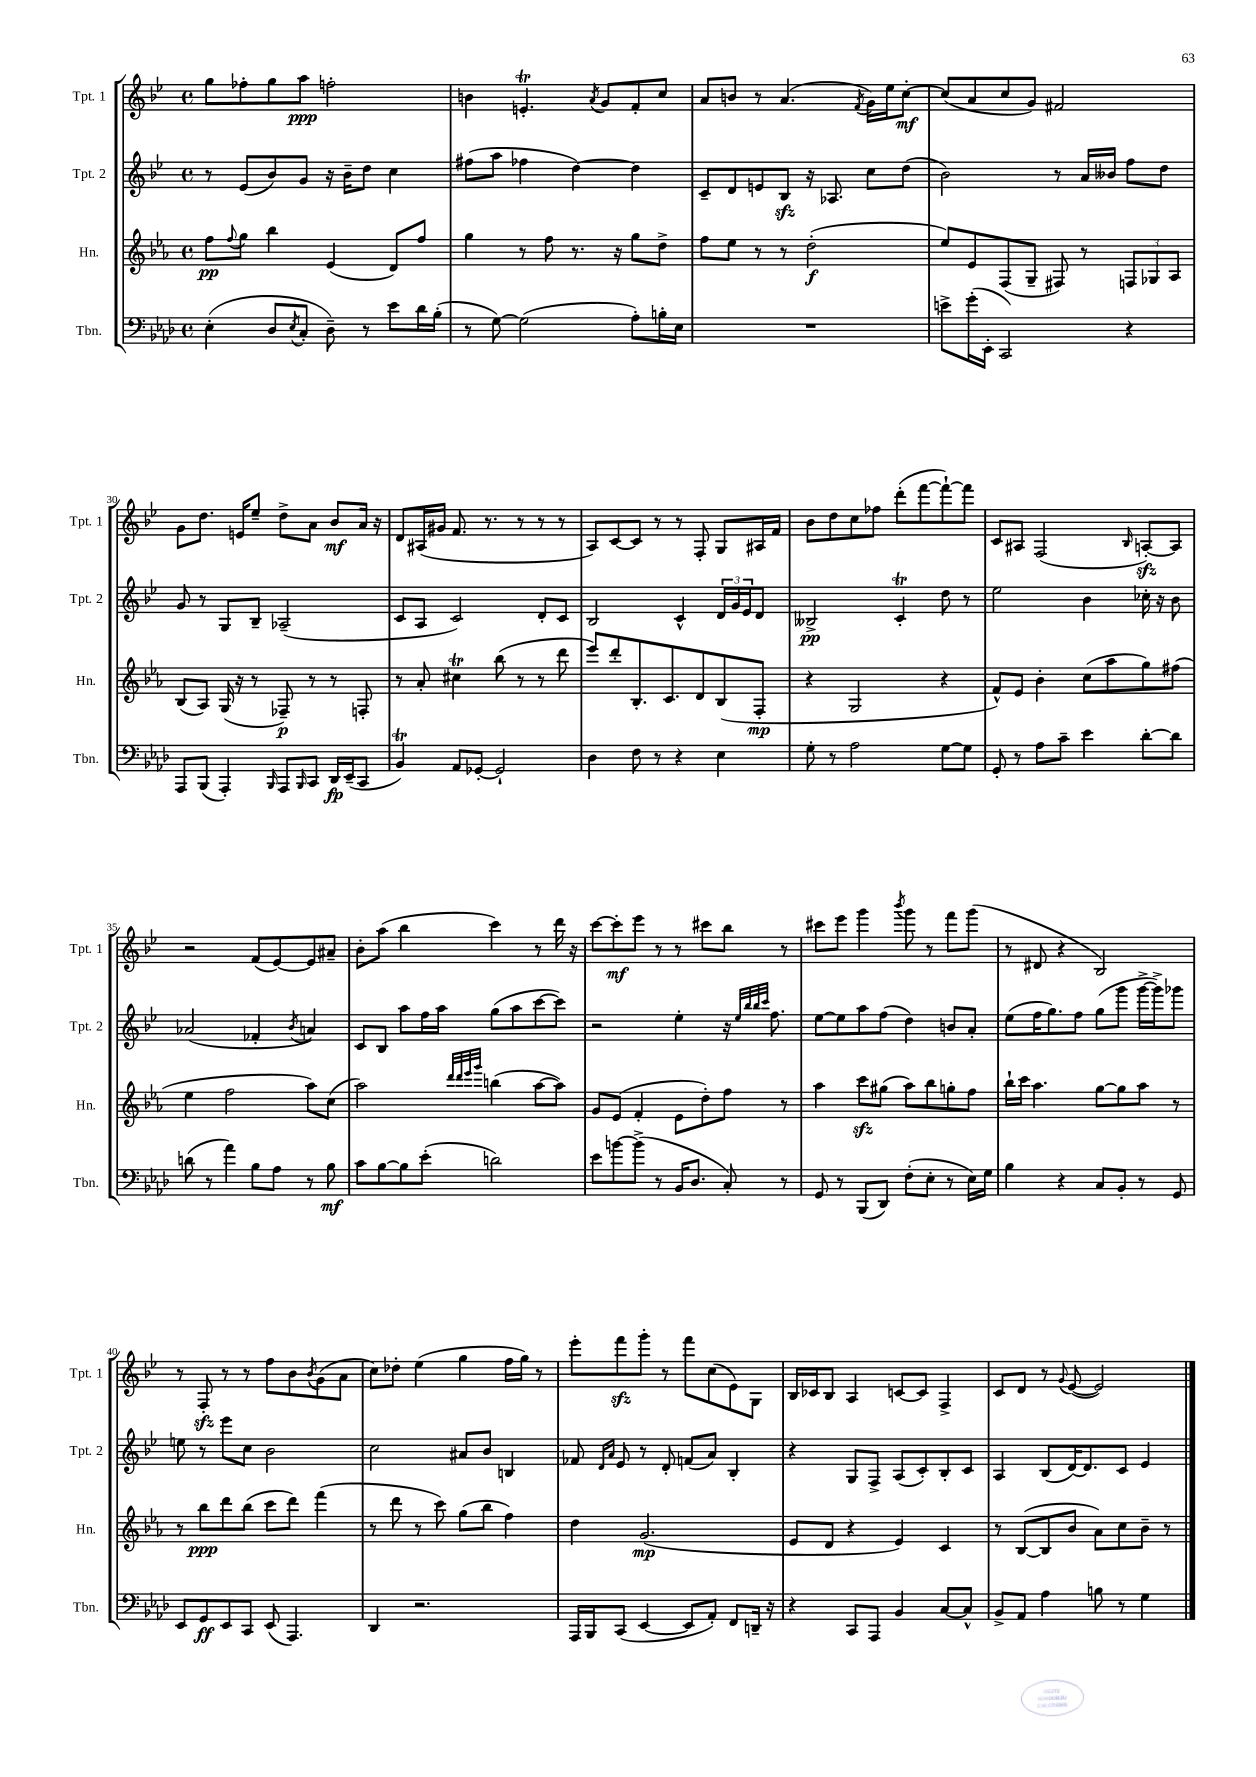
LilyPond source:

<<
\new StaffGroup <<
\new Staff = "s0" \with { instrumentName = "Tpt. 1" shortInstrumentName = "Tpt. 1" } {
    \clef treble \key bes \major \defaultTimeSignature \time 4/4
    g''8 fes''8-. g''8 a''8\ppp f''2-. |
    b'4 e'4.-.\trill \acciaccatura { a'8 } g'8 f'8-. c''8 |
    a'8 b'8 r8 a'4.( \acciaccatura { f'8 } g'16) ees''16 c''8~-.\mf |
    c''8( a'8 c''8 g'8) fis'2 |
    g'8 d''8. e'16 ees''8-- d''8-> a'8 bes'8\mf a'16 r16 |
    d'8 ais16( gis'16 f'8. r8. r8 r8 r8 |
    a8) c'8~ c'8 r8 r8 f8-. g8 ais16 f'16 |
    bes'8 d''8 c''8 fes''8 d'''8-.( f'''8~ f'''8~-!) f'''8 |
    c'8 ais8 f2( \grace { bes16 } a8~-.\sfz) a8 |
    r2 f'8( ees'8~) ees'8 ais'8-- |
    bes'8-. a''8( bes''4 c'''4) r8 d'''16 r16 |
    c'''8~ c'''8-.\mf ees'''8 r8 r8 cis'''8 bes''8 r8 |
    cis'''8 ees'''8 g'''4 \acciaccatura { bes'''8 } g'''8 r8 f'''8 g'''8( |
    r8 dis'8 r4 bes2) |
    r8 f8-.\sfz r8 r8 f''8 bes'8 \acciaccatura { bes'8 } g'8( a'8 |
    c''8) des''8-. ees''4( g''4 f''16 g''16) r8 |
    ees'''8-. f'''8\sfz g'''8-. r8 f'''8 c''8( ees'8) g8 |
    bes16 ces'16 bes8 a4 c'8~ c'8 f4-> |
    c'8 d'8 r8 \appoggiatura { g'8 } ees'8~( ees'2) \bar "|." |
}
\new Staff = "s1" \with { instrumentName = "Tpt. 2" shortInstrumentName = "Tpt. 2" } {
    \clef treble \key bes \major \defaultTimeSignature \time 4/4
    r8 ees'8( bes'8) g'8 r16 bes'16-- d''8 c''4 |
    fis''8( a''8 fes''4 d''4~) d''4 |
    c'8-- d'8 e'8 bes8\sfz r16 aes8. c''8 d''8( |
    bes'2) r8 a'16 beses'16 f''8 d''8 |
    g'8 r8 g8 bes8-- aes2--( |
    c'8 a8 c'2) d'8-. c'8 |
    bes2 c'4-^ \tuplet 3/2 { d'16 g'16 ees'16 } d'8 |
    beses2->\pp c'4-.\trill d''8 r8 |
    ees''2 bes'4 ces''16-. r16 bes'8 |
    aes'2( fes'4-. \acciaccatura { bes'8 } a'4) |
    c'8 bes8 a''8 f''16 a''16 g''8( a''8 c'''8~ c'''8) |
    r2 ees''4-. r16 \grace { ees''32 bes''32 bes''32 c'''32 } f''8. |
    ees''8~ ees''8 a''8 f''8( d''4) b'8 a'8-. |
    ees''8( f''16 g''8.) f''8 g''8( g'''8 g'''16~-> g'''16->) ges'''8 |
    e''8 r8 ees'''8 c''8 bes'2 |
    c''2 ais'8 bes'8 b4 |
    fes'8 \grace { d'16 a'16 } ees'8 r8 d'8-. f'8( a'8) bes4-. |
    r4 g8 f8-> a8( c'8-.) bes8-. c'8 |
    a4 bes8( d'16~) d'8. c'8 ees'4 \bar "|." |
}
\new Staff = "s2" \with { instrumentName = "Hn." shortInstrumentName = "Hn." } {
    \clef treble \key ees \major \defaultTimeSignature \time 4/4
    f''8\pp \appoggiatura { f''8 } g''8 bes''4 ees'4( d'8) f''8 |
    g''4 r8 f''8 r8. r16 g''8 d''8-> |
    f''8 ees''8 r8 r8 d''2-.\f( |
    ees''8) ees'8 f8( g8-- fis8) r8 \tuplet 3/2 { f8 ges8 aes8 } |
    bes8( aes8) g16( r16 r8 fes8--\p) r8 r8 f8-. |
    r8 aes'8-. cis''4\trill bes''8( r8 r8 d'''8 |
    ees'''8) d'''8-. bes8.-. c'8. d'8 bes8( f8-.\mp |
    r4 g2 r4 |
    f'8-^) ees'8 bes'4-. c''8( aes''8 g''8) fis''8( |
    ees''4 f''2 aes''8) c''8( |
    aes''2) \grace { d'''32 d'''32 ees'''32 g'''32 } b''4( aes''8~ aes''8) |
    g'8 ees'8( f'4-. ees'8 d''8-.) f''8 r8 |
    aes''4 c'''8\sfz gis''8( aes''8) bes''8 g''8-. f''8 |
    bes''16-! c'''16 aes''4. g''8~ g''8 aes''8 r8 |
    r8 bes''8\ppp d'''8 bes''8( c'''8 d'''8) f'''4( |
    r8 d'''8 r8 c'''8) g''8( bes''8 f''4) |
    d''4 g'2.\mp( |
    ees'8 d'8 r4 ees'4) c'4 |
    r8 bes8~( bes8 bes'8 aes'8) c''8 bes'8-- r8 \bar "|." |
}
\new Staff = "s3" \with { instrumentName = "Tbn." shortInstrumentName = "Tbn." } {
    \clef bass \key aes \major \defaultTimeSignature \time 4/4
    ees4-.( des8 \acciaccatura { ees8 } c8-. des8--) r8 ees'8 des'16 bes16-.( |
    r8 g8~) g2( aes8-.) b16-. ees16 |
    R1 |
    e'8-> g'16-.( ees,16-. c,2) r4 |
    aes,,8 bes,,8( aes,,4-.) \grace { bes,,16 } aes,,8 \grace { bes,,16 } c,8 des,16\fp ees,16--( c,8 |
    bes,4\trill) aes,8 ges,8~-. ges,2-! |
    des4 f8 r8 r4 ees4 |
    g8-. r8 aes2 g8~ g8 |
    g,8-. r8 aes8 c'8-- ees'4 des'8~-. des'8 |
    d'8( r8 aes'4) bes8 aes8 r8 bes8\mf |
    c'8 bes8~ bes8 ees'8-.( d'2) |
    ees'8 b'8~ b'8->( r8 bes,16 des8. c8-.) r8 |
    g,8 r8 bes,,8( des,8) f8-.( ees8-. r8 ees16) g16 |
    bes4 r4 c8 bes,8-. r8 g,8 |
    ees,8 g,8\ff ees,8 c,8 ees,8( aes,,4.) |
    des,4 r2. |
    aes,,16 bes,,16 c,8( ees,4~ ees,8 aes,8-.) f,8 d,16-- r16 |
    r4 c,8 aes,,8 bes,4 c8~ c8-^ |
    bes,8-> aes,8 aes4 b8 r8 g4 \bar "|." |
}
>>
>>
\layout { \context { \Score currentBarNumber = #26 \override BarNumber.break-visibility = ##(#f #t #t) barNumberVisibility = #(every-nth-bar-number-visible 5) } }
